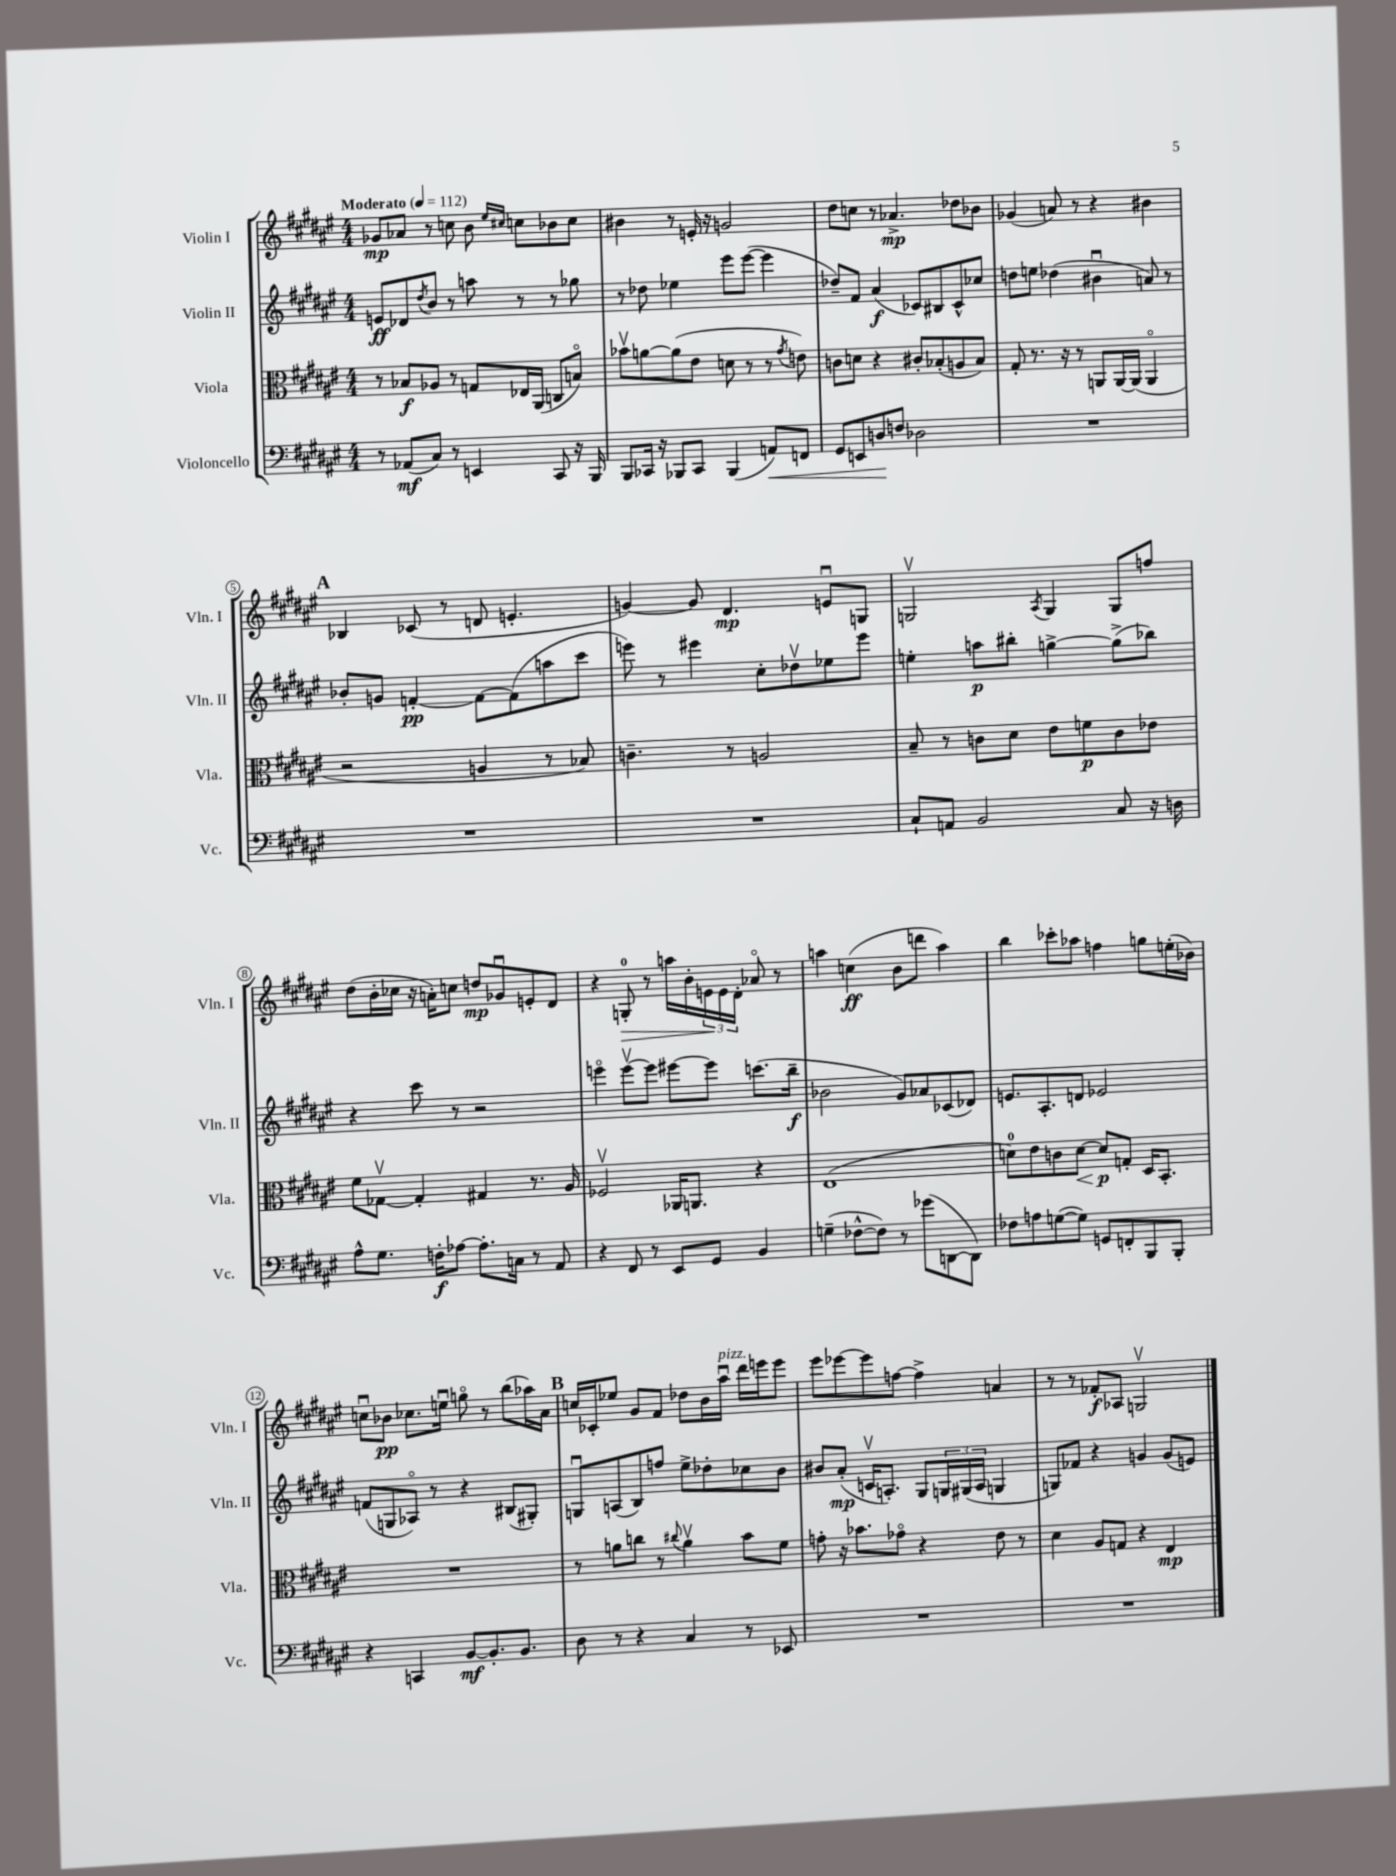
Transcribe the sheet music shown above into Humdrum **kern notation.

**kern	**kern	**kern	**kern
*staff4	*staff3	*staff2	*staff1
*clefF4	*clefC3	*clefG2	*clefG2
*k[f#c#g#d#a#e#]	*k[f#c#g#d#a#e#]	*k[f#c#g#d#a#e#]	*k[f#c#g#d#a#e#]
*M4/4	*M4/4	*M4/4	*M4/4
*MM112	*MM112	*MM112	*MM112
8r	8r	8e	8g-
(8AA-	8B-	8d-	8a-
.	.	8qdd#	.
8C#)	8A-	8b	8r
8r	8r	8r	8cc
4EE	8G	8aa	8b
.	.	.	16qqee#
.	.	.	16qqcc#
.	16E-	8r	8cc
.	(16AA#	.	.
8CC#	8C	8r	8b-
16r	8Bo)	8gg-	8cc
16BBB	.	.	.
=	=	=	=
8BBB	8b-v	8r	4b#
16CC-	[8a	8dd-	.
16r	.	.	.
8BBB-	(8a]	4ee-	8r
8CC-	8e#	.	16e'
.	.	.	16r
(4BBB-	8d	8eee#	2g
.	8r	([8eee#	.
8AA)	8r	4eee#]	.
.	8qg#	.	.
8FF	8e)	.	.
=	=	=	=
8GG#	8c	8dd-~)	8dd#
8EE	8d	8f#	8cc
8D	4r	(4a#	8r
8F	.	.	4.a-^
2D-	8c#'	8c-)	.
.	(8B-'	8B#	.
.	8A	8c-^^	8dd-
.	8B-)	8cc-	8b-
=	=	=	=
1r	8G#'	8dd	(4g-
.	8.r	8ee	.
.	.	(4dd-	8a)
.	16r	.	.
.	8r	.	8r
.	8AA	4b#u	4r
.	[16AA	.	.
.	(16AA]	.	.
.	4AAo	8a)	4b#
.	.	8r	.
=	=	=	=
1r	2r	8b-'	4B-
.	.	8g	.
.	.	[4f'	(8c-
.	.	.	8r
.	4A	8f_	8d
.	.	(8f]	4.e'
.	8r	8aa	.
.	8B-)	8ccc#	.
=	=	=	=
1r	4.c~	8eee)	[4g)
.	.	8r	.
.	.	4eee#	8g]
.	8r	.	4.d#
.	2A	8cc#'	.
.	.	8dd-v	.
.	.	8ee-	8eu
.	.	8eee#	8G
=	=	=	=
8C#`	8B~	4ee'	2Gv
8AA	8r	.	.
2BB	8c	8aa	.
.	8d#	8bb#'	.
.	.	.	8qA#
.	8e#	[4gg^	4G
.	8f	.	.
8C#	8c	(8gg^]	8G
16r	8e-	8bb-)	8ff
16D	.	.	.
=	=	=	=
8A#^^	8f#	4r	(8dd#
8.G#	[8G-v	.	16b'
.	.	.	16cc-
.	4G-']	8ccc#	16r
16F'	.	.	16a')
[8A-	.	8r	8cc
8.A-']	4G#	2r	8dd
.	.	.	8g-u
16C	.	.	.
8r	8.r	.	8e'
8AA#	.	.	8d#
.	16A#	.	.
=	=	=	=
4r	2F-v	4eeeo	4r
8FF#	.	[8eeev	8G'
8r	.	8eee]	8r
8EE#	16AA-	[8eee#	16aa
.	8.AA	.	16b'
8GG#	.	8eee#]	24e
.	.	.	24e
.	.	.	24d#'
4BB	4r	(8.ccc	8a-o
.	.	.	8r
.	.	16bb~	.
=	=	=	=
(4G~	(1E#	2b-	4aa
[8F-^^	.	.	(4cc
8F-])	.	.	.
8r	.	8g#)	8b
(8g-	.	8a-	8ddd
[8DD	.	(8c-	4aa)
8DD])	.	8d-)	.
=	=	=	=
8F-	8d)	8.e	4bb
8A	8e#	.	.
.	.	8.A#'	.
([8G	8c	.	8ccc-'
8G])	[8d	8d	8aa-
8GG	8d]	2e-	4ff
8FF'	8G'	.	.
8BBB	16D#	.	8gg
.	8.BB'	.	.
8BBB'	.	.	(16ee'
.	.	.	16b-)
=	=	=	=
4r	1r	(8f	8ccu
.	.	8G	8b-
4CC	.	8A-o)	8.cc-
.	.	8r	.
.	.	.	16eeu
[8BB	.	4r	8ggo
8.BB']	.	.	8r
.	.	(8B#	(8bb
8.BB	.	.	.
.	.	8G#')	16aa-)
.	.	.	16a#
=	=	=	=
8D#	8r	8Gu	16cc
.	.	.	16c-'
8r	8a	(8A	8ee-
4r	8cc	8B)	8g#
.	8r	8ff	8f#
.	8qqcc#	.	.
4C#	4av	8ee#^	8dd-
.	.	8dd-'	16b
.	.	.	16aa#u
8r	8b	8cc-	16ddd#
.	.	.	16eee
8EE-	8f#	8b	8eee
=	=	=	=
1r	8g'	8b#	8eee#
.	16r	(8a#'	[8eee-
.	8.b-	.	.
.	.	16cv	8eee-]
.	.	8.A')	.
.	8g-o	.	[8ff
.	4r	8G#	4ff^]
.	.	24G	.
.	.	(24G#	.
.	.	24A	.
.	8e#	4G	4a
.	8r	.	.
=	=	=	=
1r	4d#	8G)	8r
.	.	8f-	8r
.	8A#	4r	8f-'
.	8G	.	8A-
.	4r	4g	2Gv
.	4E#	(8g	.
.	.	8e)	.
==	==	==	==
*-	*-	*-	*-
